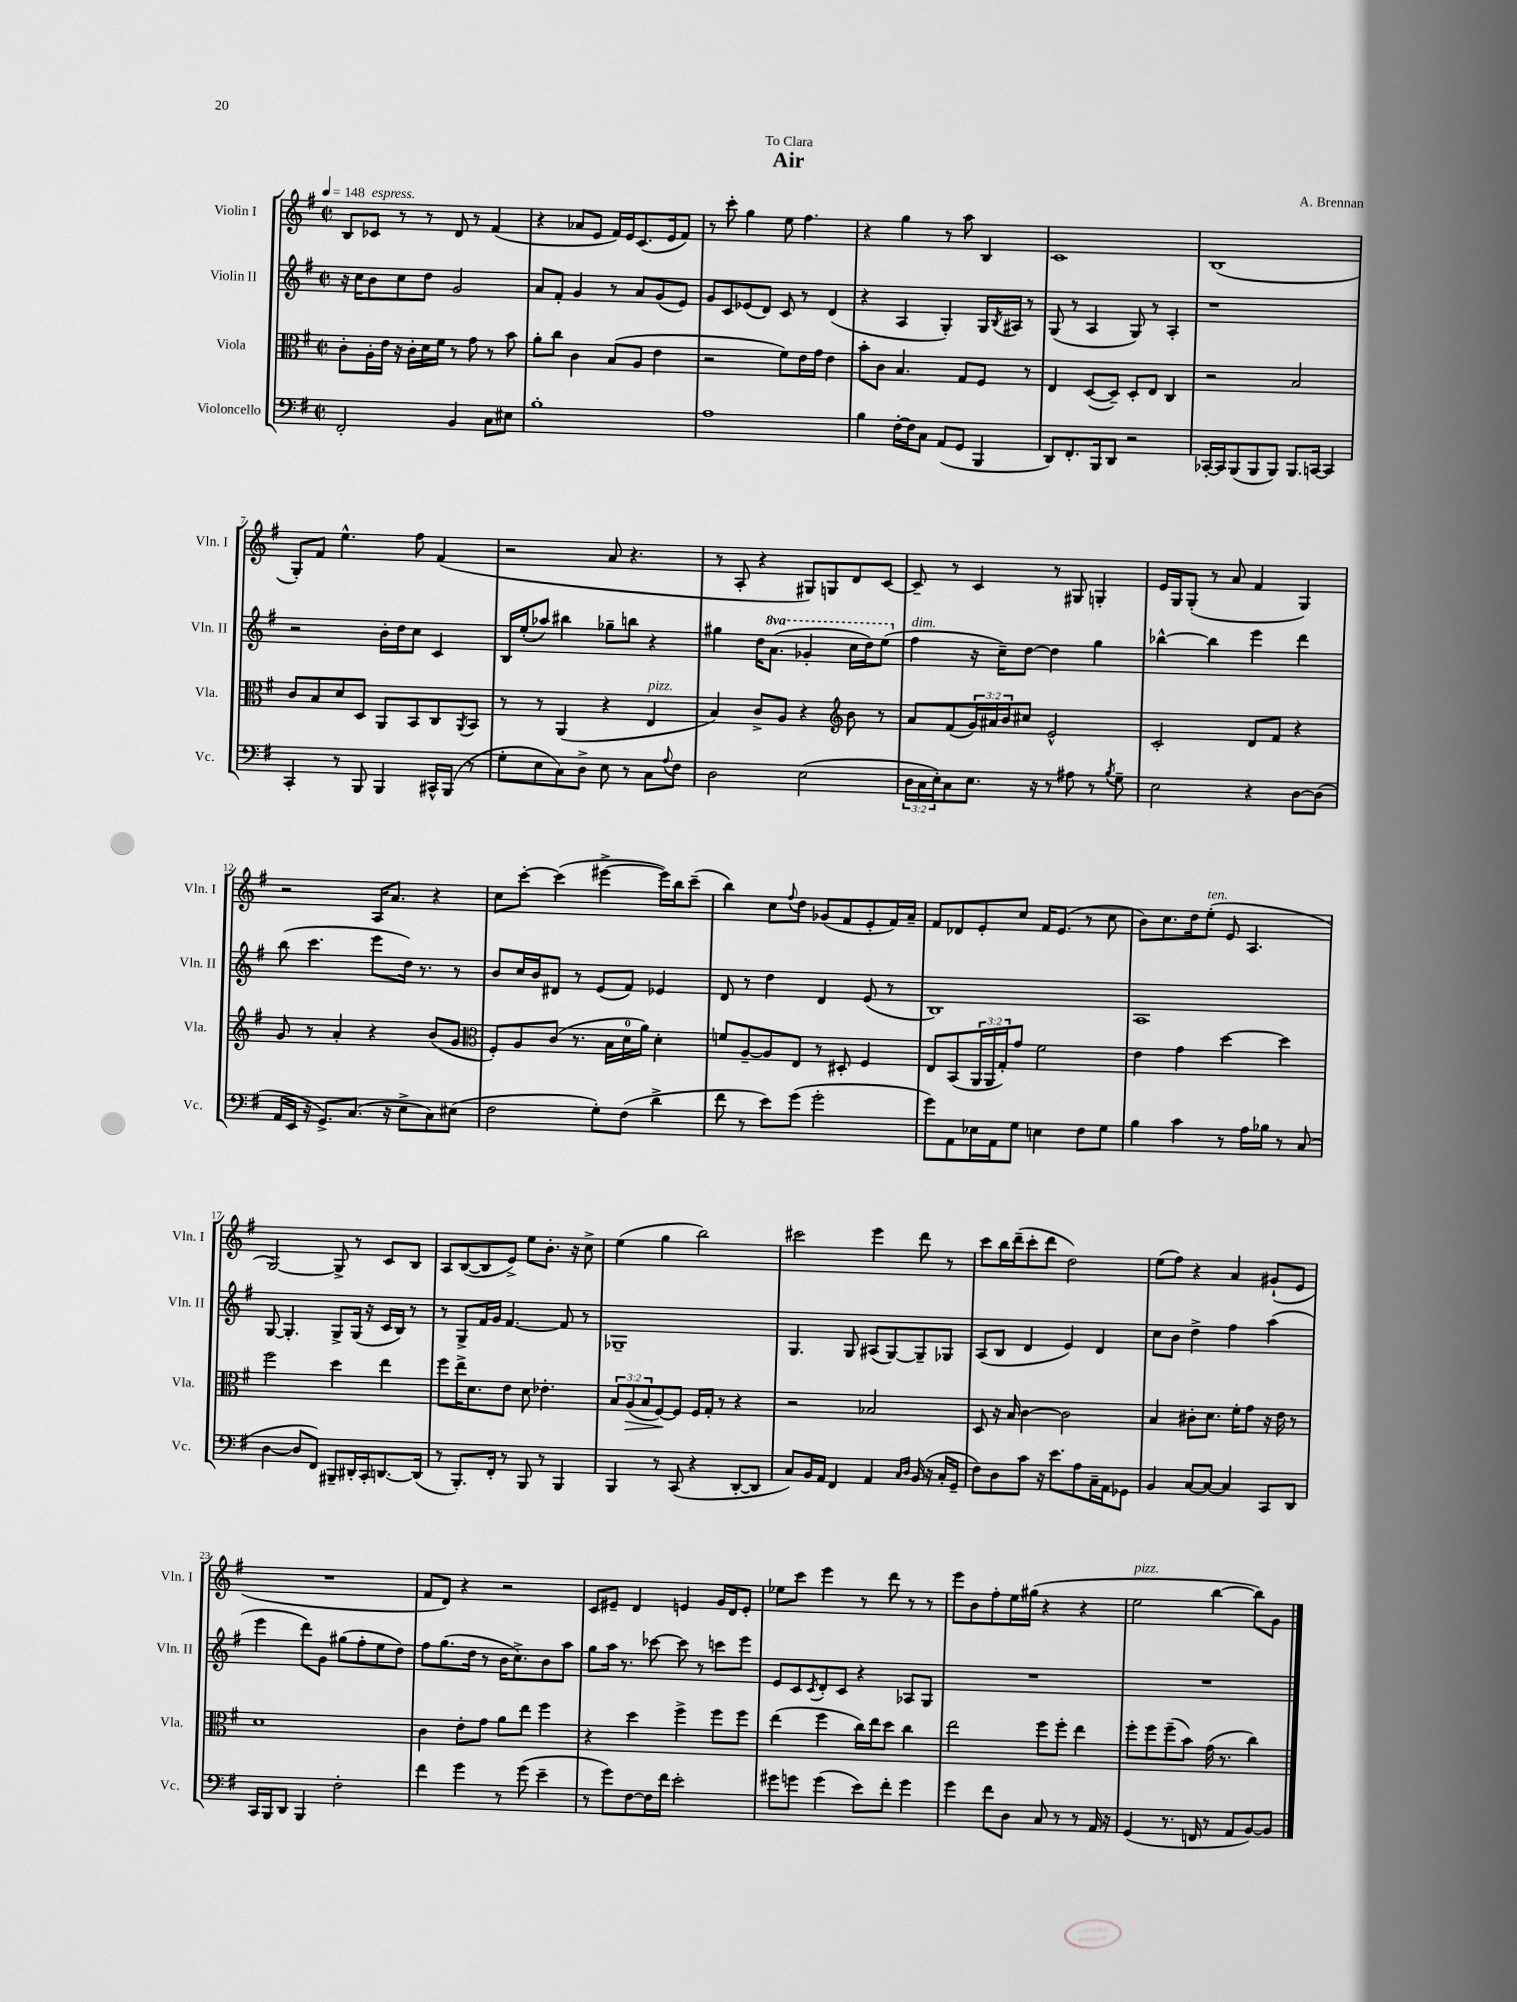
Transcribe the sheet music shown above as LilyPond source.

\header { title = "Air" composer = "A. Brennan" dedication = "To Clara" }
<<
\new StaffGroup <<
\new Staff = "s0" \with { instrumentName = "Violin I" shortInstrumentName = "Vln. I" } {
    \clef treble \key g \major \defaultTimeSignature \time 2/2 \tempo 4 = 148
    b8 ces'8^\markup { \italic "espress." } r8 r8 d'8 r8 fis'4( |
    r4 aes'8 e'8 fis'16) e'16 c'8.( e'16 fis'8) |
    r8 c'''8-. g''4 e''8 fis''4. |
    r4 g''4 r8 a''8 b4 |
    c'1 |
    b1( |
    g8-.) fis'8 e''4.-^ fis''8 fis'4( |
    r2 a'8 r4. |
    r8 a8-. r4 gis8) g8 d'8 c'8~ |
    c'8-- r8 c'4 r8 gis8 g4-. |
    e'16 g16 g8-.( r8 a'8 fis'4 g4) |
    r2 a16 a'8. r4 |
    c''8 c'''8~-. c'''4( eis'''4~-> eis'''16) b''16 c'''8--( |
    b''4) c''8 \appoggiatura { fis''8 } d''8 ges'8( fis'8 e'8-. fis'16) a'16-- |
    fis'8 des'8 e'8-. c''8 fis'16 e'8.( r8 c''8 |
    b'8) c''8. d''16 e''8-.^\markup { \italic "ten." }( e'8 a4. |
    g2~) g8-> r8 c'8 b8 |
    a8 b8~( b8 e'8->) e''8 b'8.-. r16 c''8-> |
    e''4( g''4 b''2) |
    cis'''2 e'''4 d'''8 r8 |
    c'''8 b''16 d'''16--( c'''8-. d'''8 d''2) |
    e''8( fis''8) r4 a'4 gis'8-!( e'8 |
    R1 |
    fis'8 d'8) r4 r2 |
    c'8 eis'8-- d'4 e'4 g'16 d'16 e'8-. |
    ees''8 c'''8 e'''4 r8 d'''8 r8 r8 |
    e'''8 b'8 fis''8-. e''16 gis''16( r4 r4 |
    e''2^\markup { \italic "pizz." } b''4~ b''8) g'8 \bar "|." |
}
\new Staff = "s1" \with { instrumentName = "Violin II" shortInstrumentName = "Vln. II" } {
    \clef treble \key g \major \defaultTimeSignature \time 2/2 \set Staff.ottavationMarkups = #ottavation-simple-ordinals
    r16 c''16 b'8 c''8 d''8 g'2 |
    a'8 fis'8-. g'4 r8 a'8 g'8( e'8) |
    g'8 c'8 ees'8( d'8) c'8 r8 d'4( |
    r4 a4 g4-.) g16 \acciaccatura { b8 } ais16 r8 |
    g8( r8 a4 g8) r8 a4-. |
    r1 |
    r2 b'16-. d''16 c''8 c'4 |
    b16 e''16-.( aes''8) bis''4 ges''8-- b''8 r4 |
    gis''4 d''16 \ottava #1 a''8.( ges''4-. c'''16 d'''16) e'''8( \ottava #0 |
    fis''4^\markup { \italic "dim." } r16 c''16--) d''8~ d''4 g''4 |
    bes''4~-^ bes''4 e'''4 d'''4 |
    b''8( c'''4. e'''8 d''16) r8. r8 |
    b'8 c''16 b'16 dis'8 r8 e'8( fis'8) ees'4 |
    d'8 r8 d''4 d'4 e'8( r8 |
    b1) |
    a1 |
    g8~ g4.-. g8-> g16( r16 c'16 b16) r8 |
    r8 g8-> fis'16 g'16 fis'4.~ fis'8 r8 |
    ges1-- |
    g4. g8 ais8( g8~) g8-- ges8 |
    a8( b8 d'4 e'4) d'4 |
    c''8 b'8 d''4-> fis''4 a''4( |
    e'''4 d'''8) g'8 gis''8( fis''8-. e''8 d''8) |
    fis''8 g''8.( d''16 r8 b'16 c''8.->) b'8 a''8 |
    g''8 a''16 r8. ces'''8~ ces'''8 r8 c'''8 e'''8 |
    e'8 c'8 \acciaccatura { c'8 } d'8-. c'8 r4 aes8 g8 |
    R1 |
    R1 \bar "|." |
}
\new Staff = "s2" \with { instrumentName = "Viola" shortInstrumentName = "Vla." } {
    \clef alto \key g \major \defaultTimeSignature \time 2/2 \override Staff.TupletNumber.text = #tuplet-number::calc-fraction-text
    c'8-. a16-. e'16 r16 c'16-. d'16 fis'16 r8 g'8 r8 b'8 |
    a'8-. c''8 c'4 b8( a8 e'4 |
    r2 fis'8) e'16 g'16 e'4 |
    b'8-. c'8 b4. g8 fis8 r8 |
    e4 d8~( d8--) d8-. e8 c4 |
    r2 b2 |
    c'8 b8 d'8 d8 a,8 b,8 c8 \acciaccatura { a,8 } b,8 |
    r8 r8 a,4( r4 e4^\markup { \italic "pizz." } |
    b4) c'8-> a8 r4 \clef treble b'8 r8 |
    a'8 fis'8( \tuplet 3/2 { g'16) ais'16 b'16 } cis''8 e'2-^ |
    c'2-. d'8 fis'8 r4 |
    g'8 r8 a'4-. r4 b'8( g'8 |
    \clef alto fis8-.) a8 c'8( r8. b16 d'16-0 a'16) d'4-. |
    f'8 a8~-- a8 e8 r8 dis8-. fis4 |
    e8 b,8( \tuplet 3/2 { a,16 a,16 g16-.) } g'8 fis'2 |
    e'4 g'4 d''4~ d''4 |
    fis''2 d''4 e''4 |
    fis''8 e''16-> d'8. e'8 d'8 ees'4.-. |
    \tuplet 3/2 { b8 a8\>( b8 } fis8~\!) fis8 fis16 g16-. r8 r4 |
    r2 bes2 |
    d8 r16 b16 c'4~ c'2 |
    b4 cis'8-. d'8. fis'16-. g'8 r16 e'16 r8 |
    d'1 |
    c'4 e'8-. g'8 a'8 e''8 fis''4 |
    r4 d''4 fis''4-> fis''8 fis''8 |
    e''4( fis''4 c''16) e''16 d''8 c''4 |
    e''2 fis''8 fis''8-. e''4 |
    fis''8-. fis''8 fis''8--( b'8) g'16( r8. c''4) \bar "|." |
}
\new Staff = "s3" \with { instrumentName = "Violoncello" shortInstrumentName = "Vc." } {
    \clef bass \key g \major \defaultTimeSignature \time 2/2 \override Staff.TupletNumber.text = #tuplet-number::calc-fraction-text
    fis,2-. b,4 c8 eis8 |
    b1-. |
    a1 |
    b4 fis16~-. fis16 c8 a,8( g,8 b,,4 |
    d,8) fis,8.-. b,,16 d,8 r2 |
    ces,16~-. ces,16 b,,8( b,,8 b,,8) b,,8. c,16~ c,4 |
    c,4-. r8 b,,8 b,,4 cis,16-^ b,,16( r8 |
    g8-. e8 c8) d8-> e8 r8 c8 \appoggiatura { a8 } fis8 |
    d2 e2( |
    \tuplet 3/2 { d16 c16 e16-.) } c8 e8. r16 r8 ais8 r8 \acciaccatura { b8 } g8-- |
    e2 r4 d8~ d8( |
    a,16 e,16 r16 g,8.->) c8.( r16 e8-> c8) eis8( |
    fis2 g8-.) fis8( d'4-> |
    fis'8 r8 e'8) g'8( g'2-. |
    g'8) a,8 ees16 a,16 g8 e4 fis8 g8 |
    b4 c'4 r8 a16 bes16 r8 c8( |
    d4~ d8 fis,8) bis,,8-- dis,16-. c,16-. d,8.~ d,16( |
    r8 b,,8.-.) fis,16-. r8 b,,8 r8 b,,4 |
    b,,4 r8 c,8( r4 d,8~-. d,8 |
    c8) b,16 a,16 fis,4 a,4 \grace { c16 d16 } b,16( r16 c16-. g,16-- |
    fis8) d8 c'8 r16 e'8. a8 c16-- a,16 ges,8 |
    b,4 c8~ c8~ c4 c,8 d,8 |
    c,16 b,,16 d,8 b,,4 fis2-. |
    fis'4 g'4 r8 g'8( e'4-- |
    r8 g'8) fis8~ fis16 fis'16 e'2-. |
    gis'8 g'8 g'4( e'8) fis'8-. g'4 |
    g'4 fis'8 d8 c8 r8 r8 a,16 r16 |
    g,4( r8. f,16 r8 a,8 b,8~) b,8 \bar "|." |
}
>>
>>
